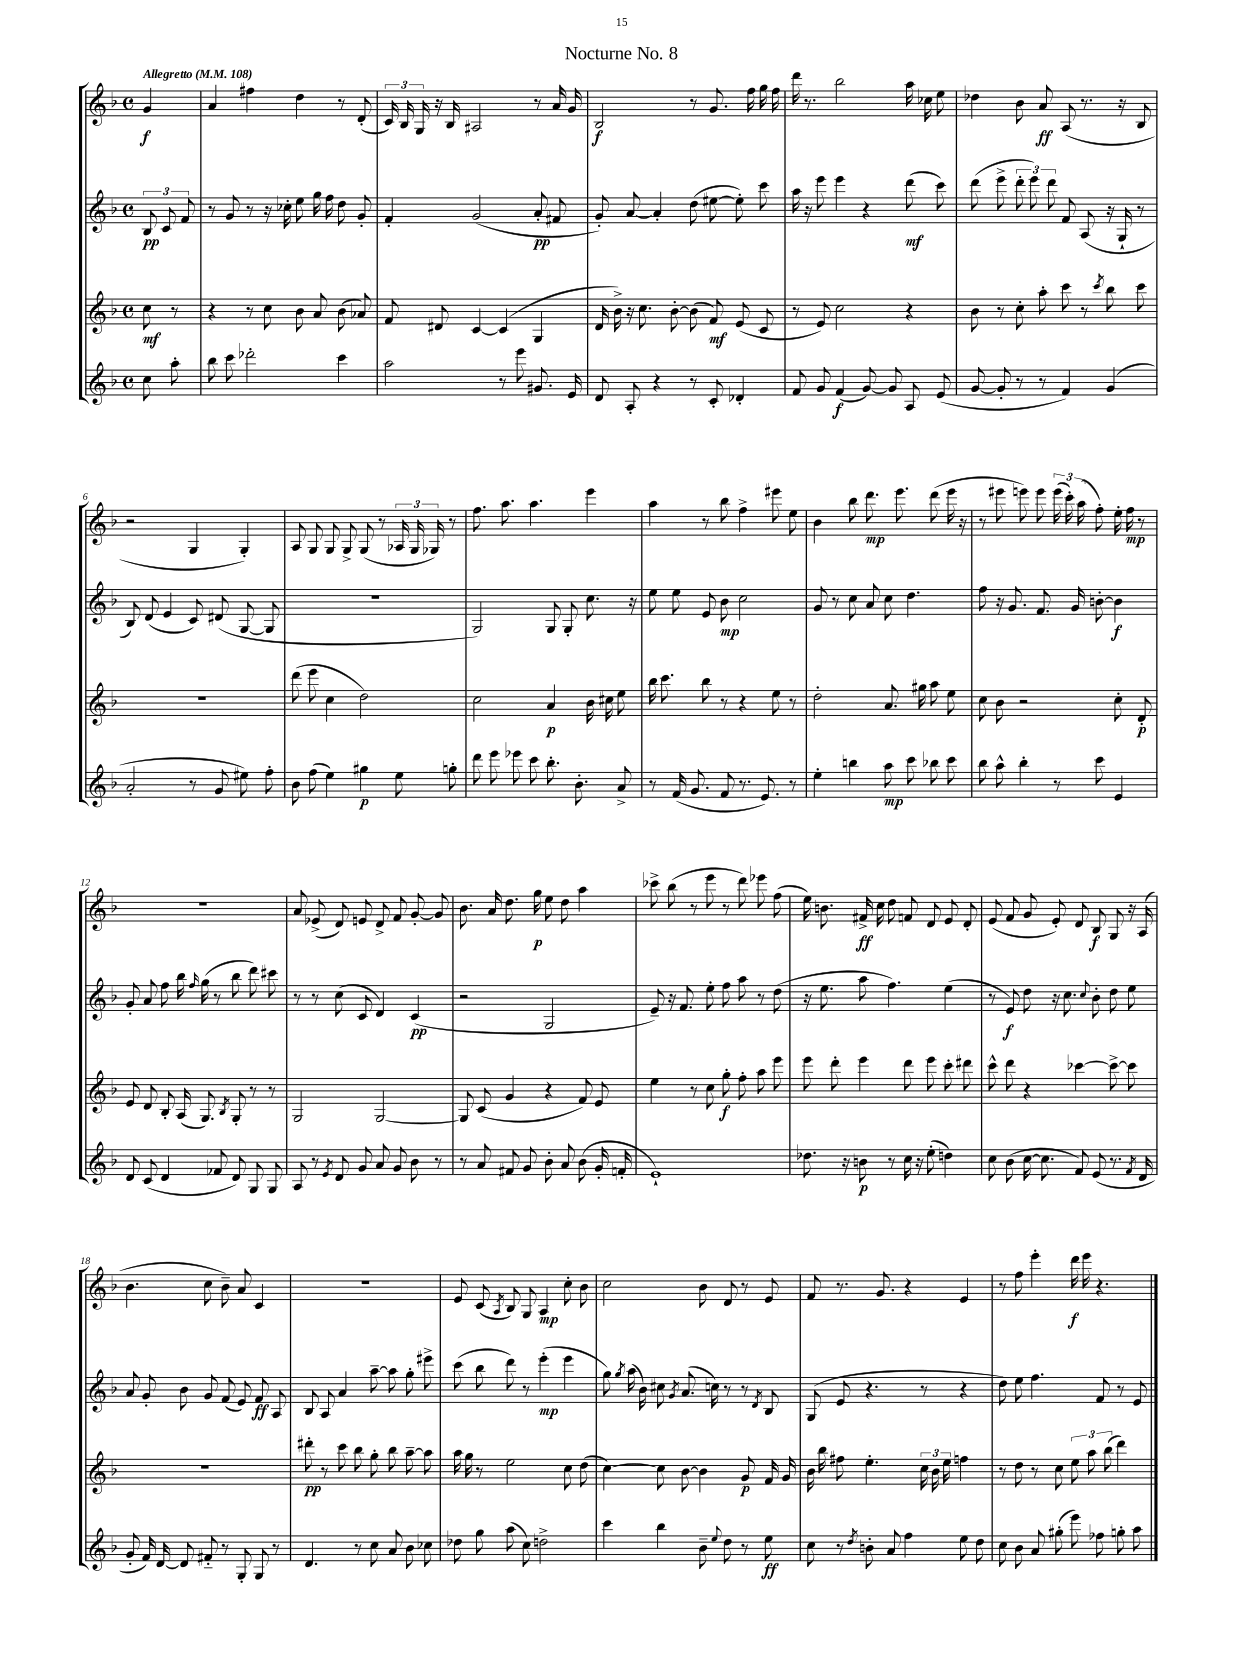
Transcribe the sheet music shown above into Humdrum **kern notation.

**kern	**kern	**kern	**kern
*staff4	*staff3	*staff2	*staff1
*clefG2	*clefG2	*clefG2	*clefG2
*k[b-]	*k[b-]	*k[b-]	*k[b-]
*M4/4	*M4/4	*M4/4	*M4/4
*met(c)	*met(c)	*met(c)	*met(c)
*MM108	*MM108	*MM108	*MM108
8cc	8cc	12B-	4g
.	.	12c	.
8aa'	8r	.	.
.	.	12f	.
=	=	=	=
8bb-	4r	8r	4a
8ccc	.	8g	.
2ddd-'	8r	8r	4ff#
.	8cc	16r	.
.	.	16cc-'	.
.	8b-	8ee	4dd
.	8a	16gg	.
.	.	16ff	.
4ccc	(8b-	8dd	8r
.	8a-)	8g'	(8d'
=	=	=	=
2aa	8f	4f'	24c)
.	.	.	24B-
.	.	.	24G
.	8d#	.	16r
.	.	.	16B-
.	[4c	(2g	2A#
8r	(4c]	.	.
8eee	.	.	.
8.g#	4G	8a'	8r
.	.	8f#	16a
16e	.	.	16g
=	=	=	=
8d	16d	8g')	2B-
.	16b-^)	.	.
8A'	16r	[8a	.
.	8.cc	.	.
4r	.	4a']	.
.	[8b-'	.	.
8r	(8b-]	(8dd	8r
8c'	8f)	[8ee#	8.g
4d-'	(8e	8ee#'])	.
.	.	.	16ff
.	8c	8ccc	16gg
.	.	.	16ff
=	=	=	=
8f	8r	16aa	16ddd
.	.	16r	8.r
8g	8e)	8eee	.
(4f	2cc	4eee	2bb-
[8g)	.	4r	.
8g]	.	.	.
8A	4r	(8ddd	16aa
.	.	.	16cc-
(8e	.	8ccc)	8ee
=	=	=	=
[8g	8b-	(8ddd	4dd-
8g']	8r	8eee^	.
8r	8cc'	12ddd'	8b-
.	.	12eee)	.
8r	8aa'	.	8a
.	.	12ddd	.
4f)	8ccc	8f	(8A
.	8r	(8A	8.r
.	8qccc	.	.
(4g	8bb-	16r	.
.	.	16G`	16r
.	8ccc	8r	8B-
=	=	=	=
2a'	1r	8B-)	2r
.	.	(8d	.
.	.	4e	.
8r	.	8c)	4G
8g	.	(8d#	.
8ee#)	.	[8G	4G')
8ff'	.	8G]	.
=	=	=	=
8b-	(8ddd	1r	8A
(8ff	8eee	.	8G
4ee)	4cc	.	8G
.	.	.	8G^
4gg#	2dd)	.	(8G
.	.	.	8r
8ee	.	.	24A-
.	.	.	24G
.	.	.	24G-)
8gg'	.	.	8r
=	=	=	=
8ddd	2cc	2G)	8.ff
8eee	.	.	.
.	.	.	8.aa
8eee-	.	.	.
8ccc	.	.	4.aa
8.bb-'	4a	8G	.
.	.	8G'	.
8.b-'	.	.	.
.	16b-	8.cc	4eee
.	16cc#	.	.
8a^	8ee	.	.
.	.	16r	.
=	=	=	=
8r	16bb-	8ee	4aa
.	8.ccc	.	.
(16f	.	8ee	.
8.g	.	.	.
.	8bb-	8e	8r
8f	8r	8b-	8bb-
8.r	4r	2cc	4ff^
8.e)	.	.	.
.	8ee	.	8eee#
8r	8r	.	8ee
=	=	=	=
4ee'	2dd'	8g	4b-
.	.	8r	.
4bb	.	8cc	8bb-
.	.	8a	8.ddd
8aa	8.a	8cc	.
.	.	.	8.eee
8ccc	.	4.dd	.
.	16gg#	.	.
8bb-	8aa	.	(8ddd
8ccc	8ee	.	16eee
.	.	.	16r
=	=	=	=
8bb-	8cc	8ff	8r
8aa^^	8b-	16r	8eee#
.	.	8.g	.
4bb-'	2r	.	8eee)
.	.	8.f	8eee
8r	.	.	(24eee
.	.	.	24ccc')
.	.	16g	.
.	.	.	(24aa
8ccc	.	[8b'	8ff')
4e	8cc'	4b]	16ee'
.	.	.	16ff
.	8d'	.	8r
=	=	=	=
8d	8e	8g'	1r
(8c	8d	8a	.
4d	8B-'	8ff	.
.	(16A	16bb-	.
.	.	16qqff	.
.	8.G)	(16gg	.
8f-	.	8r	.
.	8qB-	.	.
8d)	8G'	8bb-	.
8G	8r	8ddd)	.
8G	8r	8ccc#	.
=	=	=	=
8A	2G	8r	8a
8r	.	8r	(8e-^
8qe	.	.	.
8d	.	(8cc	8d)
8g	.	8c	8e
8a	[2G	4d)	8d^
8g	.	.	8f
8b-	.	(4c	[8g'
8r	.	.	8g]
=	=	=	=
8r	8G]	2r	8.b-
8a	(8c	.	.
.	.	.	16a
8f#	4g	.	8.dd
8g	.	.	.
.	.	.	16gg
8b-'	4r	2G	8ee
8a	.	.	8dd
(8b-	8f)	.	4aa
16g'	8e	.	.
16f'	.	.	.
=	=	=	=
1e`)	4ee	8e~)	8ccc-^
.	.	16r	(8bb-
.	.	8.f	.
.	8r	.	8r
.	8cc	8ee'	8eee
.	8gg'	8ff	8r
.	8ff'	8aa	8ddd)
.	8aa	8r	8eee-
.	8eee	(8dd	(8ff
=	=	=	=
8.dd-	8eee	16r	16ee)
.	.	8.ee	8.b
.	8ddd'	.	.
16r	.	.	.
8b	4eee	8aa	16f#^
.	.	.	16cc
8r	.	4.ff)	8dd
16cc	8ddd	.	8f
16r	.	.	.
(8ee'	8eee	.	8d
4dd)	8ccc'	(4ee	8e
.	8ddd#	.	8d'
=	=	=	=
8cc	8ccc^^	8r	(8e
(8b-	8ddd	8e)	8f
[16cc	4r	8dd	8g
8.cc]	.	.	.
.	.	16r	8e')
.	.	8.cc	.
8f)	[4ccc-	.	8d
.	.	8qqcc	.
(8e	.	8b-'	8B-
8.r	8ccc-^_	8dd	8G
.	8ccc-]	8ee	16r
8qf	.	.	.
16d	.	.	(16A
=	=	=	=
8g'	1r	8a	4.b-
16f)	.	8g'	.
[16d	.	.	.
8d]	.	8b-	.
8f#'~	.	8g	8cc
8r	.	(8f	8b-~)
8G'	.	8e)	8a
8G	.	8f	4c
8r	.	8A	.
=	=	=	=
4.d	8ddd#'	8B-	1r
.	8r	8A	.
.	8ccc	4a	.
8r	8bb-	.	.
8cc	8gg'	[8aa~	.
8a	8bb-	8aa]	.
8b-	[8aa~	8gg'	.
8cc-	8aa]	8eee#^	.
=	=	=	=
8dd-	16aa	(8ccc	8e
.	16gg	.	.
8gg	8r	8bb-	(8c
.	.	.	8qA
(8aa	2ee	8ddd)	8B-)
8cc)	.	8r	8G
2dd^	.	(4eee'	4A
.	8cc	4eee	8cc'
.	(8dd	.	8b-
=	=	=	=
4ccc	[4cc)	8gg)	2cc
.	.	8qgg	.
.	.	(16aa	.
.	.	16b-)	.
4bb-	8cc]	8cc#	.
.	.	8qg	.
.	[8b-	(8.a	.
8b-~	4b-]	.	8b-
.	.	16cc)	.
8qqee	.	.	.
8dd	.	8r	8d
8r	8g	8r	8r
.	.	8qd	.
8ee	16f	8B-	8e
.	16g	.	.
=	=	=	=
8cc	16b-	(8G	8f
.	16bb-	.	.
8r	8ff#	8e	8.r
8qdd	.	.	.
8b'	4.ee'	4.r	.
.	.	.	8.g
8a	.	.	.
4ff	.	.	4r
.	24cc	8r	.
.	24b-	.	.
.	24ee	.	.
8ee	4ff	4r	4e
8dd	.	.	.
=	=	=	=
8cc	8r	8dd)	8r
8b-	8dd	8ee	8ff
8a	8r	4.ff	4eee'
(8gg#'	8cc	.	.
8eee)	12ee	.	16ddd
.	.	.	16eee
.	12aa	.	.
8ff-	.	8f	4.r
.	(12bb-	.	.
8gg'	4ddd)	8r	.
8aa	.	8e	.
==	==	==	==
*-	*-	*-	*-
